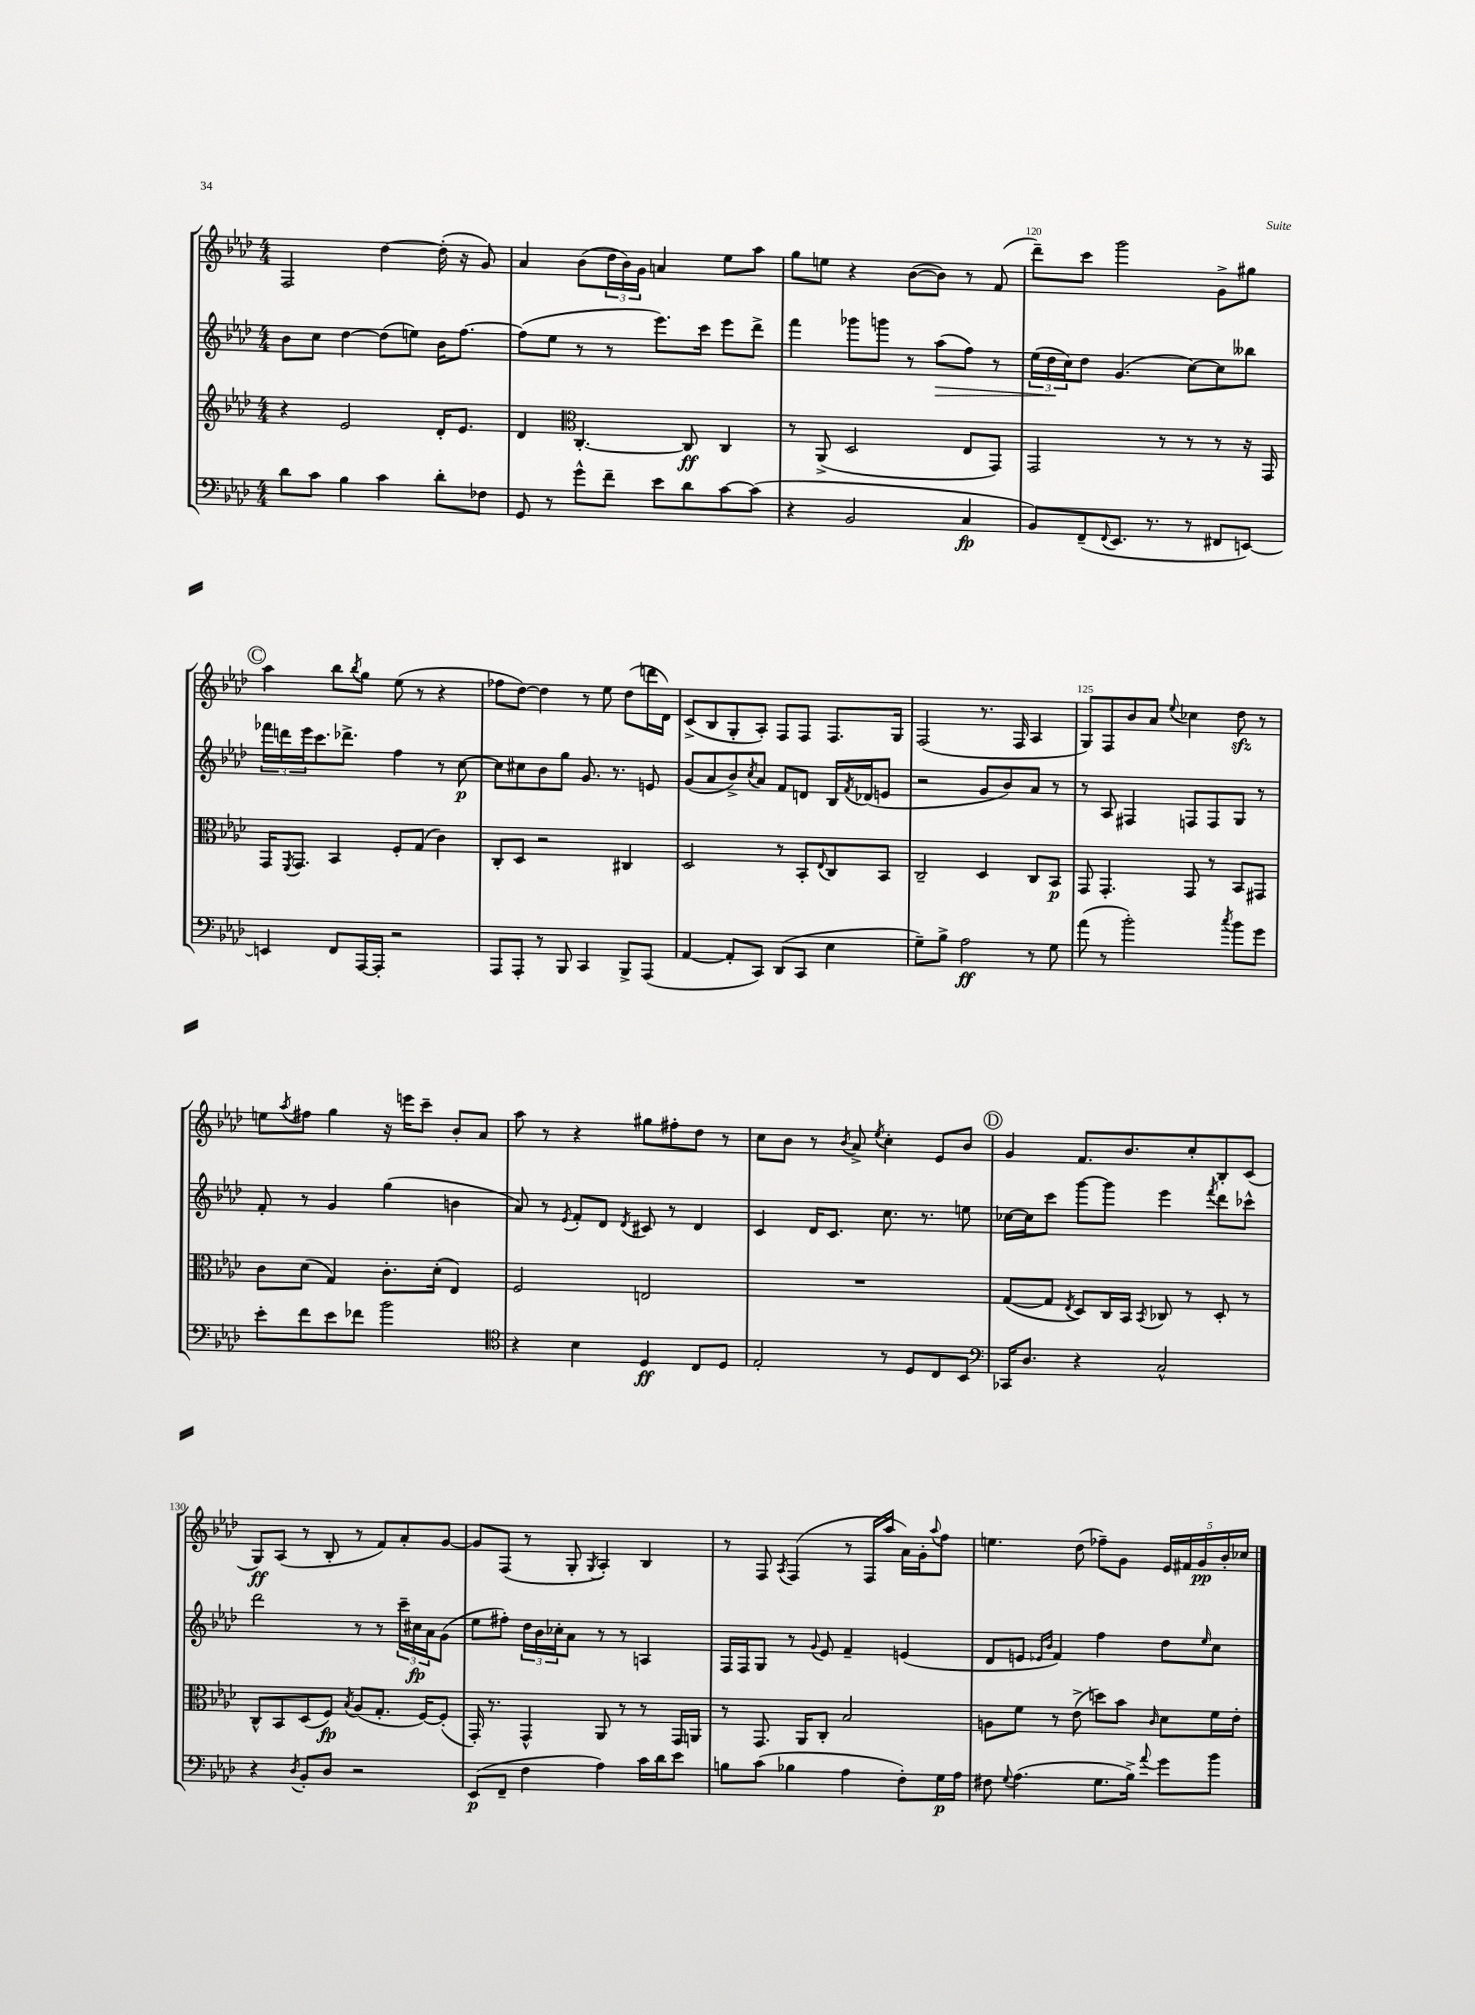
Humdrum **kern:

**kern	**dynam	**kern	**dynam	**kern	**dynam	**kern	**dynam
*part4	*part4	*part3	*part3	*part2	*part2	*part1	*part1
*staff4	*staff4	*staff3	*staff3	*staff2	*staff2	*staff1	*staff1
*clefF4	*	*clefG2	*	*clefG2	*	*clefG2	*
*k[b-e-a-d-]	*	*k[b-e-a-d-]	*	*k[b-e-a-d-]	*	*k[b-e-a-d-]	*
*M4/4	*	*M4/4	*	*M4/4	*	*M4/4	*
=117	=117	=117	=117	=117	=117	=117	=117
8d-\L	.	4r	.	8b-\L	.	2F/	.
8c\J	.	.	.	8cc\J	.	.	.
4B-\	.	2e-/	.	[4dd-\	.	.	.
4c\	.	.	.	(8dd-\L]	.	[4dd-\	.
.	.	.	.	8een\J)	.	.	.
8d-'\L	.	16d-'/KL	.	16b-\KL	.	(16dd-'\]	.
.	.	8.e-/J	.	[8.ff\J	.	16r	.
8F-X\J	.	.	.	.	.	8g/)	.
=118	=118	=118	=118	=118	=118	=118	=118
8GG/	.	4d-/	.	(8ff\L]	.	4a-/	.
8r	.	.	.	8ee-\J	.	.	.
*	*	*clefC3	*	*	*	*	*
8g^^\L	.	[4.C'/	.	8r	.	(8b-\L	.
8f~\J	.	.	.	8r	.	24dd-\L	.
.	.	.	.	.	.	24b-\)	.
.	.	.	.	.	.	24g\JJ	.
8e-\L	.	.	.	8.eee-\L)	.	4an/	.
8d-\	.	8C/]	ff	.	.	.	.
.	.	.	.	16ccc\Jk	.	.	.
[8c\	.	4C/	.	8eee-\L	.	8ee-\L	.
(8c\J]	.	.	.	8ddd-^\J	.	8aa-\J	.
=119	=119	=119	=119	=119	=119	=119	=119
4r	.	8r	.	4fff\	.	8gg\L	.
.	.	(8AA-^/	.	.	.	8een\J	.
2BB-/	.	2D-/	.	8ggg-X\L	.	4r	.
.	.	.	.	8gggn\J	.	.	.
.	.	.	.	8r	.	([8b-\L	.
!	!	!	!	!	!LO:HP:b	!	!
.	.	.	.	(8aa-\L	>	8b-\J])	.
4C/	fp	8E-/L	.	8ff\J)	.	8r	.
.	.	8GG/J)	.	8r	.	(8f/	.
=120	=120	=120	=120	=120	=120	=120	=120
8BB-/L)	.	2GG/	.	(24ee-\LL	.	8ddd-~\L)	.
.	.	.	.	24dd-\	.	.	.
.	.	.	.	24cc\J)	]	.	.
(8FF~/	.	.	.	8dd-\J	.	8ccc\J	.
8qqFF/	.	.	.	.	.	.	.
8.EE-/J	.	.	.	(4.g/	.	2ggg\	.
8.r	.	.	.	.	.	.	.
.	.	8r	.	.	.	.	.
8r	.	8r	.	[8cc\L)	.	.	.
8FF#X/L	.	8r	.	8cc\]	.	8g^\L	.
[8EEn/J)	.	16r	.	8bb--X\J	.	8gg#X\J	.
.	.	16GG/	.	.	.	.	.
!!LO:LB:g=z
!!LO:REH:place=s1:t=C
=121	=121	=121	=121	=121	=121	=121	=121
4EEn/]	.	16GG/KL	.	24fff-X\LL	.	4aa-\	.
.	.	.	.	24dddn\	.	.	.
.	.	8qFF/	.	.	.	.	.
.	.	8.GG/J	.	.	.	.	.
.	.	.	.	24eee-\J	.	.	.
.	.	.	.	8.ccc\	.	.	.
8FF/L	.	4BB-/	.	.	.	8bb-\L	.
.	.	.	.	8.ddd-X^\J	.	.	.
.	.	.	.	.	.	8qbb-/	.
[16AAA-/L	.	.	.	.	.	8gg\J	.
16AAA-'/JJ]	.	.	.	.	.	.	.
2r	.	8F'/L	.	4ff\	.	(8ee-\	.
.	.	(8G/J	.	.	.	8r	.
.	.	4c\)	.	8r	.	4r	.
.	.	.	.	[8cc\	p	.	.
=122	=122	=122	=122	=122	=122	=122	=122
8AAA-/L	.	8C'/L	.	8cc\L]	.	8ff-X\L	.
8AAA-'/J	.	8D-/J	.	8cc#X\	.	[8dd-\J)	.
8r	.	2r	.	8b-\	.	4dd-\]	.
8BBB-/	.	.	.	8gg\J	.	.	.
4CC/	.	.	.	8.g/	.	8r	.
.	.	.	.	.	.	8ee-\	.
.	.	.	.	8.r	.	.	.
8BBB-^/L	.	4C#X/	.	.	.	(8dd-\L	.
(8AAA-/J	.	.	.	8en/	.	16dddn\L	.
.	.	.	.	.	.	16d-\JJ)	.
=123	=123	=123	=123	=123	=123	=123	=123
[4AA-/	.	2D-/	.	(8g/L	.	(8c^/L	.
.	.	.	.	8a-/	.	8B-/	.
8AA-'/L]	.	.	.	8b-^/)	.	8G'/	.
.	.	.	.	8qcc/	.	.	.
8CC/J)	.	.	.	8a-/J	.	8A-'/J)	.
(8DD-/L	.	8r	.	8f/L	.	8F/L	.
8CC/J	.	8BB-'/L	.	8dn/J	.	8F/J	.
.	.	8qqE-/	.	.	.	.	.
4E-\	.	8C/	.	16B-/LL	.	8.F/L	.
.	.	.	.	8qf/	.	.	.
.	.	.	.	(16d-X/J	.	.	.
.	.	8BB-/J	.	8en/J	.	.	.
.	.	.	.	.	.	16G/Jk	.
=124	=124	=124	=124	=124	=124	=124	=124
8G~\L)	.	2C~/	.	2r	.	(2F/	.
8B-^\J	.	.	.	.	.	.	.
2A-\	ff	.	.	.	.	.	.
.	.	4D-/	.	8g/L	.	8.r	.
.	.	.	.	8b-/)	.	.	.
.	.	.	.	.	.	16F/	.
8r	.	8C/L	.	8a-/J	.	4A-/	.
8G\	.	8BB-/J	p	8r	.	.	.
=125	=125	=125	=125	=125	=125	=125	=125
(8a-\	.	8GG/	.	8r	.	8G/L)	.
8r	.	4.GG'/	.	8A-/	.	8F/	.
2b-'\)	.	.	.	4F#X/	.	8b-/	.
.	.	.	.	.	.	8a-/J	.
.	.	.	.	.	.	8qqee-/	.
.	.	8GG/	.	8Fn/L	.	4cc-X\	.
.	.	8r	.	8F/	.	.	.
8qcc/	.	.	.	.	.	.	.
8b-\L	.	8BB-/L	.	8G/J	.	8dd-zz\	.
8g\J	.	8GG#X/J	.	8r	.	8r	.
!!LO:LB:g=z
=126	=126	=126	=126	=126	=126	=126	=126
8e-'\L	.	8c\L	.	8f'/	.	8een\L	.
.	.	.	.	.	.	8qaa-/	.
8f\	.	(8d-\J	.	8r	.	8ff#X\J	.
8e-\	.	4G/)	.	4g/	.	4gg\	.
8f-X\J	.	.	.	.	.	.	.
2b-\	.	8.c'\L	.	(4gg\	.	16r	.
.	.	.	.	.	.	16eeen\KL	.
.	.	.	.	.	.	8ccc~\J	.
.	.	(16d-'\Jk	.	.	.	.	.
.	.	4E-/)	.	4bn\	.	8b-'/L	.
.	.	.	.	.	.	8a-/J	.
=127	=127	=127	=127	=127	=127	=127	=127
*clefC4	*	*	*	*	*	*	*
4r	.	2F/	.	8a-/)	.	8aa-\	.
.	.	.	.	8r	.	8r	.
.	.	.	.	8qe-/	.	.	.
4B-\	.	.	.	8f'/L	.	4r	.
.	.	.	.	8d-/J	.	.	.
.	.	.	.	8qd-/	.	.	.
4D-/	ff	2En/	.	8c#X/	.	8gg#X\L	.
.	.	.	.	8r	.	8ff#X'\	.
8C/L	.	.	.	4d-/	.	8dd-\J	.
8D-/J	.	.	.	.	.	8r	.
=128	=128	=128	=128	=128	=128	=128	=128
2E-'/	.	1r	.	4c/	.	8cc\L	.
.	.	.	.	.	.	8b-\J	.
.	.	.	.	16d-/KL	.	8r	.
.	.	.	.	8.c/J	.	.	.
.	.	.	.	.	.	8qb-/	.
.	.	.	.	.	.	8a-^/	.
.	.	.	.	.	.	8qee-/	.
8r	.	.	.	8.cc\	.	4cc'\	.
8D-/L	.	.	.	.	.	.	.
.	.	.	.	8.r	.	.	.
8C/	.	.	.	.	.	8e-/L	.
8BB-/J	.	.	.	8een\	.	8b-/J	.
!!LO:REH:place=s1:t=D
=129	=129	=129	=129	=129	=129	=129	=129
*clefF4	*	*	*	*	*	*	*
16CC-X/KL	.	([8G/L	.	[16cc-X\LL	.	4g/	.
8.D-/J	.	.	.	16cc-\J]	.	.	.
.	.	8G/J]	.	8ccc\J	.	.	.
.	.	8qE-/	.	.	.	.	.
4r	.	8D-/L)	.	[8ggg\L	.	8.f/L	.
.	.	16C/L	.	8ggg\J]	.	.	.
.	.	16BB-/JJ	.	.	.	8.b-/	.
.	.	8qBB-/	.	.	.	.	.
2C^^/	.	8C-X/	.	4eee-\	.	.	.
.	.	8r	.	.	.	8cc'/	.
.	.	.	.	8qfff/	.	.	.
.	.	8D-'/	.	8ddd-\L	.	8B-'/	.
.	.	8r	.	8ccc-X^^\J	.	(8c/J	.
!!LO:LB:g=z
=130	=130	=130	=130	=130	=130	=130	=130
4r	.	8C^^/L	.	2ddd-\	.	8G/L)	ff
.	.	8BB-/	.	.	.	(8A-/J	.
8qD-/	.	.	.	.	.	.	.
8BB-'/L	.	(8D-/	.	.	.	8r	.
8D-/J	.	8F/J)	fp	.	.	8B-'/	.
.	.	8qB-/	.	.	.	.	.
2r	.	(8A-/L	.	8r	.	8r	.
.	.	8.G'/J	.	8r	.	8f/L)	.
.	.	.	.	24ccc~\LL	.	8a-'/	.
.	.	.	.	24cc#X\	fp	.	.
.	.	[16F/KL)	.	.	.	.	.
.	.	.	.	24a-\J	.	.	.
.	.	(8F'/J]	.	(8g\J	.	[8g/J	.
=131	=131	=131	=131	=131	=131	=131	=131
(8EE-/L	p	16GG'/)	.	8ee-\L	.	8g/L]	.
.	.	8.r	.	.	.	.	.
8FF~/J	.	.	.	8ff#X'\J)	.	(8F/J	.
4F\	.	4GG^^/	.	24dd-\LL	.	8r	.
.	.	.	.	24b-\	.	.	.
.	.	.	.	24cc-X'\J	.	.	.
.	.	.	.	8a-\J	.	8G'/	.
.	.	.	.	.	.	8qG/	.
4A-\)	.	8AA-/	.	8r	.	4A-'/)	.
.	.	8r	.	8r	.	.	.
16c\LL	.	8r	.	4An/	.	4B-/	.
16d-\J	.	.	.	.	.	.	.
8e-\J	.	16GG/LL	.	.	.	.	.
.	.	16AAn/JJ	.	.	.	.	.
=132	=132	=132	=132	=132	=132	=132	=132
8Bn\L	.	8r	.	16F/LL	.	8r	.
.	.	.	.	16F/J	.	.	.
(8c\J	.	8.GG/	.	8G/J	.	8F/	.
.	.	.	.	.	.	8qA-/	.
4B-X\	.	.	.	8r	.	(4F/	.
.	.	16AA-/KL	.	.	.	.	.
.	.	.	.	8qqg/	.	.	.
.	.	8C'/J	.	8e-/	.	.	.
4A-\	.	2B-/	.	4f~/	.	8r	.
.	.	.	.	.	.	16F/LL	.
.	.	.	.	.	.	16aa-/JJ	.
8F'\L)	.	.	.	(4en/	.	16a-\LL)	.
.	.	.	.	.	.	16g'\J	.
.	.	.	.	.	.	8qqaa-/	.
16G\L	p	.	.	.	.	8ff\J	.
16A-\JJ	.	.	.	.	.	.	.
=133	=133	=133	=133	=133	=133	=133	=133
8F#X\	.	8An\L	.	8d-/L	.	4.een\	.
8qqG/	.	.	.	.	.	.	.
(4.A-\	.	8f\J	.	8en/J	.	.	.
.	.	.	.	16qqe-X/LL	.	.	.
.	.	.	.	16qqb-/JJ	.	.	.
.	.	8r	.	4f/)	.	.	.
.	.	(8e-^\	.	.	.	(8dd-\	.
8.G\L	.	8ddn\L)	.	4ff\	.	8ff-X~\L)	.
.	.	8b-\J	.	.	.	8g\J	.
16B-^\Jk)	.	.	.	.	.	.	.
8qqa-/	.	16qqc/	.	.	.	.	.
8g\L	.	8d-\L	.	8dd-\L	.	20e-/LL	.
.	.	.	.	.	.	20f#X/	.
.	.	.	.	.	.	20g/	pp
.	.	.	.	16qqee-/	.	.	.
8b-\J	.	16f\L	.	8cc\J	.	.	.
.	.	.	.	.	.	20b-'/	.
.	.	16e-'\JJ	.	.	.	.	.
.	.	.	.	.	.	20cc-X/JJ	.
==	==	==	==	==	==	==	==
*-	*-	*-	*-	*-	*-	*-	*-
